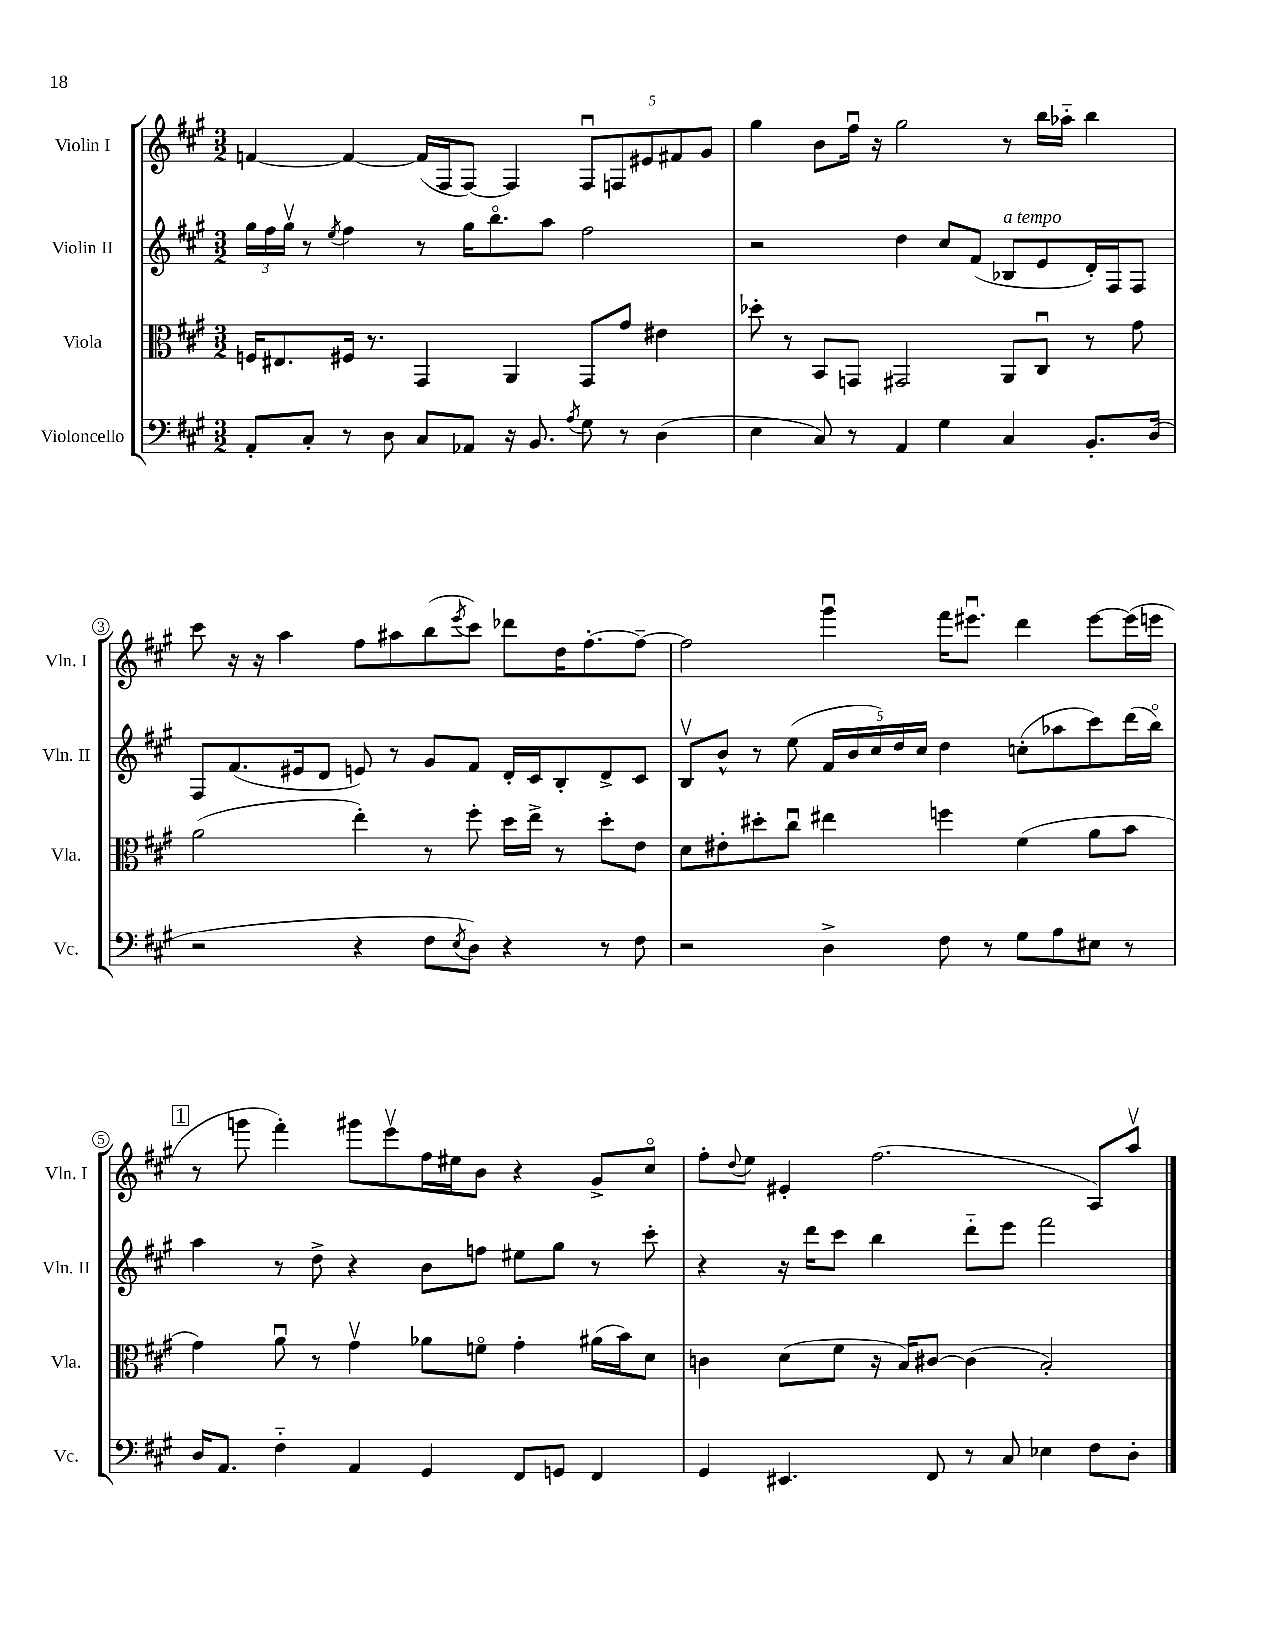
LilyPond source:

<<
\new StaffGroup <<
\new Staff = "s0" \with { instrumentName = "Violin I" shortInstrumentName = "Vln. I" } {
    \clef treble \key a \major \numericTimeSignature \time 3/2
    f'4~ f'4~ f'16( fis16 fis8~) fis4 \tuplet 5/4 { fis8\downbow f8 eis'8 fis'8 gis'8 } |
    gis''4 b'8 fis''16\downbow r16 gis''2 r8 b''16 aes''16-_ b''4 |
    cis'''8 r16 r16 a''4 fis''8 ais''8 b''8( \acciaccatura { e'''8 } cis'''8) des'''8 d''16 fis''8.~-. fis''8~-- |
    fis''2 gis'''4\downbow fis'''16 eis'''8.\downbow d'''4 eis'''8~ eis'''16( e'''16 |
    \mark \markup { \box "1" } r8 g'''8 fis'''4-.) gis'''8 e'''8\upbow fis''16 eis''16 b'8 r4 gis'8-> cis''8\flageolet |
    fis''8-. \appoggiatura { d''8 } e''8 eis'4-. fis''2.( a8) a''8\upbow \bar "|." |
}
\new Staff = "s1" \with { instrumentName = "Violin II" shortInstrumentName = "Vln. II" } {
    \clef treble \key a \major \numericTimeSignature \time 3/2
    \tuplet 3/2 { gis''16 fis''16 gis''16\upbow } r8 \acciaccatura { e''8 } fis''4 r8 gis''16 b''8.\flageolet a''8 fis''2 |
    r2 d''4 cis''8 fis'8( bes8^\markup { \italic "a tempo" } e'8 d'16-.) fis16 fis8 |
    fis8 fis'8.( eis'16 d'8 e'8) r8 gis'8 fis'8 d'16-. cis'16 b8-. d'8-> cis'8 |
    b8\upbow b'8-^ r8 e''8( \tuplet 5/4 { fis'16 b'16 cis''16) d''16 cis''16 } d''4 c''8-.( aes''8 cis'''8) d'''16( b''16\flageolet) |
    \mark \markup { \box "1" } a''4 r8 d''8-> r4 b'8 f''8 eis''8 gis''8 r8 cis'''8-. |
    r4 r16 d'''16 cis'''8 b''4 d'''8-_ e'''8 fis'''2 \bar "|." |
}
\new Staff = "s2" \with { instrumentName = "Viola" shortInstrumentName = "Vla." } {
    \clef alto \key a \major \numericTimeSignature \time 3/2
    f16 eis8. fis16 r8. gis,4 a,4 gis,8 gis'8 eis'4 |
    des''8-. r8 b,8 g,8 gis,2 a,8 cis8\downbow r8 gis'8 |
    a'2( e''4-.) r8 fis''8-. d''16 e''16-> r8 d''8-. e'8 |
    d'8 eis'8-. dis''8-. cis''8\downbow eis''4 f''4 fis'4( a'8 b'8 |
    \mark \markup { \box "1" } gis'4) a'8\downbow r8 gis'4\upbow aes'8 f'8\flageolet gis'4-. ais'16( b'16) d'8 |
    c'4 d'8( fis'8 r16 b16) cis'8~ cis'4( b2-.) \bar "|." |
}
\new Staff = "s3" \with { instrumentName = "Violoncello" shortInstrumentName = "Vc." } {
    \clef bass \key a \major \numericTimeSignature \time 3/2
    a,8-. cis8-. r8 d8 cis8 aes,8 r16 b,8. \acciaccatura { a8 } gis8 r8 d4( |
    e4 cis8) r8 a,4 gis4 cis4 b,8.-. d16( |
    r2 r4 fis8 \acciaccatura { e8 } d8) r4 r8 fis8 |
    r2 d4-> fis8 r8 gis8 a8 eis8 r8 |
    \mark \markup { \box "1" } d16 a,8. fis4-_ a,4 gis,4 fis,8 g,8 fis,4 |
    gis,4 eis,4. fis,8 r8 cis8 ees4 fis8 d8-. \bar "|." |
}
>>
>>
\layout { \context { \Score \override BarNumber.stencil = #(make-stencil-circler 0.1 0.3 ly:text-interface::print) } }
